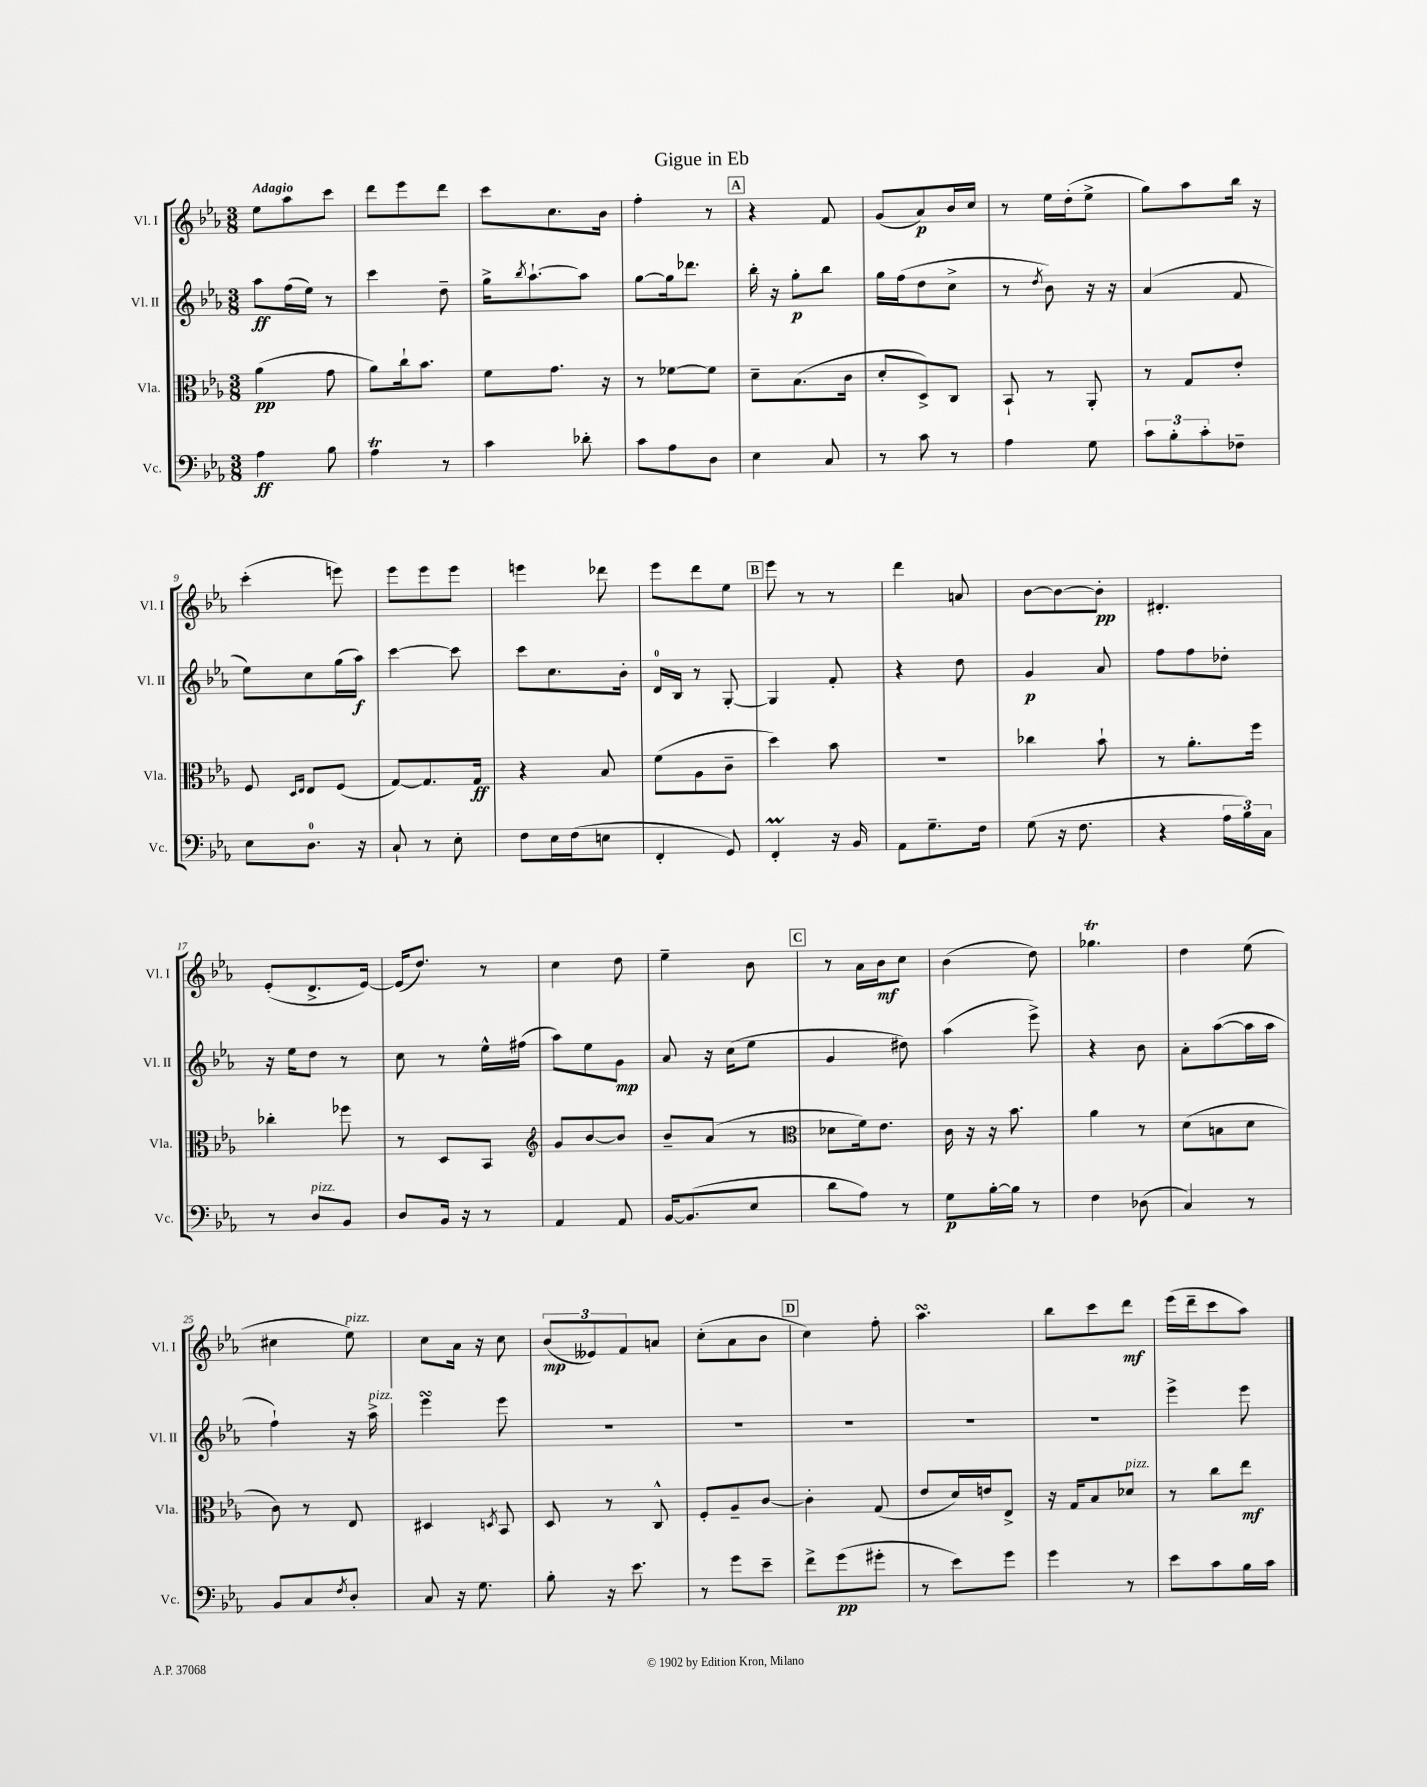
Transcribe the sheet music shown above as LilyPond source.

\header { title = "Gigue in Eb" }
<<
\new StaffGroup <<
\new Staff = "s0" \with { instrumentName = "Vl. I" shortInstrumentName = "Vl. I" } {
    \clef treble \key ees \major \numericTimeSignature \time 3/8 \tempo "Adagio"
    ees''8 aes''8 c'''8 |
    d'''8 ees'''8 d'''8 |
    c'''8 c''8. bes'16 |
    f''4-. r8 |
    \mark \markup { \box "A" } r4 f'8 |
    g'8( aes'8\p) bes'16 c''16 |
    r8 ees''16 d''16-.( ees''8-> |
    g''8) aes''8 bes''16 r16 |
    c'''4-.( e'''8) |
    ees'''8 ees'''8 ees'''8 |
    e'''4 des'''8 |
    ees'''8 d'''8 ees''8 |
    \mark \markup { \box "B" } ees'''8 r8 r8 |
    d'''4 a'8 |
    bes'8~ bes'8~ bes'8-.\pp |
    dis'4.-. |
    ees'8-.( d'8.-> ees'16~) |
    ees'16( d''8.) r8 |
    c''4 d''8 |
    ees''4-- bes'8 |
    \mark \markup { \box "C" } r8 aes'16 bes'16\mf c''8 |
    bes'4( d''8) |
    ges''4.\trill |
    d''4 ees''8( |
    cis''4 ees''8^\markup { \italic "pizz." }) |
    c''8 aes'16 r16 c''8 |
    \tuplet 3/2 { bes'8\mp( eeses'8) f'8 } a'8 |
    c''8-.( aes'8 bes'8 |
    \mark \markup { \box "D" } c''4) f''8-. |
    aes''4.\turn |
    bes''8 c'''8 d'''8\mf |
    ees'''16( d'''16-- c'''8 aes''8) \bar "|." |
}
\new Staff = "s1" \with { instrumentName = "Vl. II" shortInstrumentName = "Vl. II" } {
    \clef treble \key ees \major \numericTimeSignature \time 3/8
    aes''8\ff f''16( ees''16) r8 |
    c'''4 d''8-- |
    g''16-> \acciaccatura { bes''8 } aes''8.~-! aes''8 |
    g''8~ g''16 des'''8. |
    \mark \markup { \box "A" } bes''16-. r16 g''8-.\p bes''8 |
    g''16 f''16( d''8 c''8-> |
    r8 \acciaccatura { d''8 } bes'8) r16 r16 |
    aes'4( f'8 |
    ees''8) c''8 g''16( aes''16\f) |
    c'''4~ c'''8 |
    c'''8 c''8. bes'16-. |
    d'16-0 bes16 r8 g8~-. |
    \mark \markup { \box "B" } g4 f'8-. |
    r4 d''8 |
    g'4\p aes'8 |
    f''8 f''8 des''8-. |
    r16 ees''16 d''8 r8 |
    c''8 r8 ees''16-^ fis''16( |
    aes''8) ees''8 g'8\mp |
    aes'8 r16 c''16( ees''8 |
    \mark \markup { \box "C" } g'4 dis''8) |
    aes''4( ees'''8->) |
    r4 bes'8 |
    aes'8-. aes''8~( aes''16 aes''16 |
    f''4-!) r16 aes''16->^\markup { \italic "pizz." } |
    ees'''4\turn ees'''8 |
    R4. |
    R4. |
    \mark \markup { \box "D" } R4. |
    R4. |
    R4. |
    ees'''4-> ees'''8 \bar "|." |
}
\new Staff = "s2" \with { instrumentName = "Vla." shortInstrumentName = "Vla." } {
    \clef alto \key ees \major \numericTimeSignature \time 3/8
    aes'4\pp( g'8 |
    aes'8) c''16-! bes'8. |
    f'8 g'8. r16 |
    r8 fes'8~ fes'8 |
    \mark \markup { \box "A" } d'8-- bes8.( c'16 |
    d'8-. d8->) c8 |
    bes,8-! r8 aes,8-. |
    r8 g8 ees'8-. |
    f8 \grace { d16 ees16 } ees8 f8( |
    g8~) g8. g16\ff |
    r4 bes8 |
    f'8( aes8 c'8-- |
    \mark \markup { \box "B" } d''4) bes'8 |
    R4. |
    ces''4 bes'8-! |
    r8 aes'8.-. f''16 |
    ces''4-. fes''8 |
    r8 d8 bes,8 |
    \clef treble g'8 bes'8~ bes'8 |
    bes'8-- aes'8( r8 |
    \mark \markup { \box "C" } \clef alto des'8 f'16) ees'8. |
    c'16 r16 r16 bes'8. |
    aes'4 r8 |
    d'8( b8 d'8 |
    c'8) r8 ees8 |
    dis4 \acciaccatura { d8 } bes,8 |
    d8 r8 c8-^ |
    f8-. aes8-- c'8~ |
    \mark \markup { \box "D" } c'4-. g8( |
    ees'8 d'16) e'16 ees8-> |
    r16 g16 bes8 des'8^\markup { \italic "pizz." } |
    r8 c''8 ees''8\mf \bar "|." |
}
\new Staff = "s3" \with { instrumentName = "Vc." shortInstrumentName = "Vc." } {
    \clef bass \key ees \major \numericTimeSignature \time 3/8
    aes4\ff bes8 |
    aes4\trill r8 |
    c'4 des'8-. |
    c'8 aes8 d8 |
    \mark \markup { \box "A" } ees4 c8 |
    r8 c'8 r8 |
    aes4 g8 |
    \tuplet 3/2 { c'8 bes8-. c'8-. } fes8-- |
    ees8 d8.-0 r16 |
    c8-! r8 ees8-. |
    f8 ees16 f16( e8 |
    f,4-. g,8) |
    \mark \markup { \box "B" } f,4-.\prall r16 bes,16 |
    aes,8 g8.-- f16 |
    g8( r16 f8. |
    r4 \tuplet 3/2 { aes16 bes16) c16 } |
    r8 d8^\markup { \italic "pizz." } bes,8 |
    d8 bes,16 r16 r8 |
    aes,4 aes,8 |
    bes,16~ bes,8.( ees8 |
    \mark \markup { \box "C" } d'8 aes8) r8 |
    g8\p bes16~-. bes16 r8 |
    f4 des8( |
    c4) r8 |
    bes,8 c8 \acciaccatura { f8 } d8-. |
    c8 r16 g8. |
    bes8-. r16 ees'8. |
    r8 g'8 ees'8-- |
    \mark \markup { \box "D" } f'8-> g'8\pp( gis'8-. |
    r8 ees'8) g'8 |
    g'4 r8 |
    ees'8 c'8 bes16 c'16 \bar "|." |
}
>>
>>
